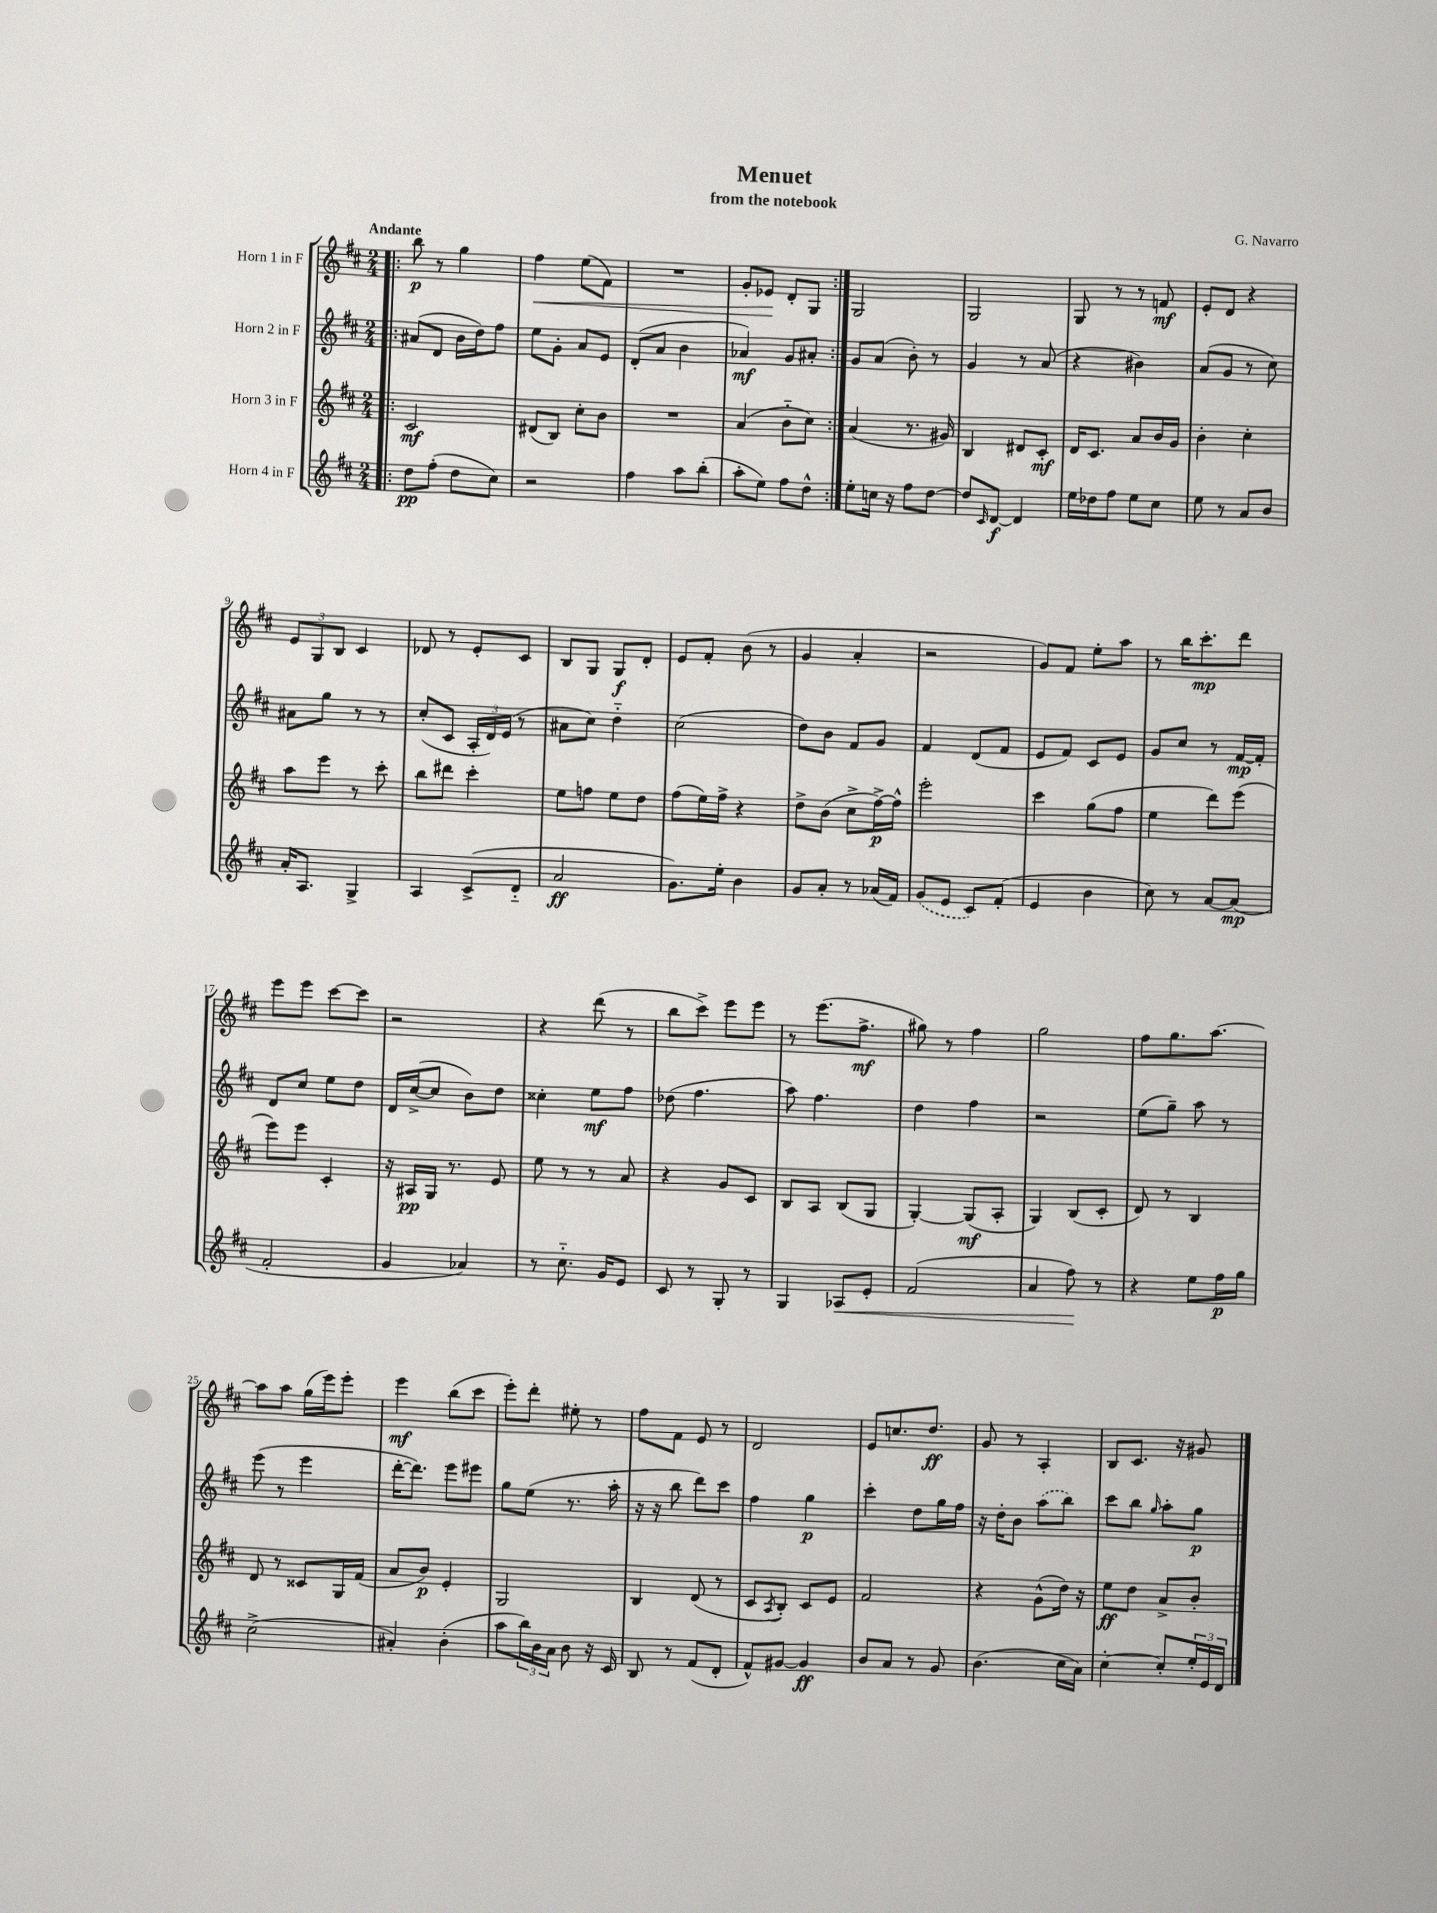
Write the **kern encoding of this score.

**kern	**kern	**kern	**kern
*staff4	*staff3	*staff2	*staff1
*clefG2	*clefG2	*clefG2	*clefG2
*k[f#c#]	*k[f#c#]	*k[f#c#]	*k[f#c#]
*M2/4	*M2/4	*M2/4	*M2/4
=!|:	=!|:	=!|:	=!|:
8dd	2c#	(8a#	8bb
(8ff#'	.	8d	8r
8dd	.	16b	4gg
.	.	16dd)	.
8cc#)	.	8ff#	.
=	=	=	=
2r	(8d#	8ee	4ff#
.	8B)	8g'	.
.	8cc#'	8a	(8ee
.	8b	8e	8f#)
=	=	=	=
4ff#	2r	(8d'	2r
.	.	8a	.
8aa	.	4b	.
(8bb'	.	.	.
=	=	=	=
8aa'	(4a	4a-)	8g'
8ee)	.	.	8e-
8ff#	8b'~	8g	8d'
8dd^^	8cc#)	8a#'	8G
=:|!	=:|!	=:|!	=:|!
8ee'	(4a	8g	2G
16cc	.	(8a	.
16r	.	.	.
8ff#	8.r	8b')	.
[8dd	.	8r	.
.	16g#)	.	.
=	=	=	=
8dd]	4B	4g	2G
16qqc#	.	.	.
[8d	.	.	.
4d]	8d#	8r	.
.	8c#'	(8a	.
=	=	=	=
16ee	16d	4r	8G
16dd-	8.c#	.	.
8ff#	.	.	8r
8ee	8a	4b#)	8r
8cc#	16b	.	8f
.	16g	.	.
=	=	=	=
8ee	4b'	(8a	8e'
8r	.	8g	8d
8a	4cc#'	8r	4r
8b	.	8cc#)	.
=	=	=	=
16a'	8aa	8a#	12e
8.A	.	.	.
.	.	.	12G
.	8eee	8gg	.
.	.	.	12B
4G^	8r	8r	4c#
.	8ccc#'	8r	.
=	=	=	=
4A	8bb	(8cc#'	8d-
.	8ddd#	8c#	8r
(8c#^	4ccc#'	24A'	8e'
.	.	24d)	.
.	.	(24e	.
8d'~	.	8r	8c#
=	=	=	=
2a	8ee	8a#	8B
.	8ff	8cc#)	8G
.	8ee	4dd'~	8G
.	8dd	.	8d'
=	=	=	=
8.g)	(8ff#	(2cc#	8e
.	16ee)	.	8f#'
16ee'	16ff#^	.	.
4b	4r	.	(8b
.	.	.	8r
=	=	=	=
8g	8dd^	8dd)	4g
8a'	(8b	8b	.
8r	8cc#^	8f#	4a'
(16a-	[16ff#^)	8g	.
16f#)	16ff#^^]	.	.
=	=	=	=
(8g	2eee'	4f#	2r
8e	.	.	.
8c#)	.	(8d	.
(8f#'	.	8f#	.
=	=	=	=
4e	4ccc#	8e	8g)
.	.	8f#)	8f#
4b	(8gg	8c#	8ee'
.	8ff#	8e	8aa
=	=	=	=
8cc#)	4ee	8g	8r
8r	.	8cc#	16bb
.	.	.	8.ccc#'
[8a	8ddd)	8r	.
(8a]	(8eee	[16f#	8ddd
.	.	16f#']	.
=	=	=	=
2f#'	8eee)	8d	8eee
.	8eee	8cc#	8eee
.	4c#'	8ee	[8ccc#
.	.	8dd	8ccc#]
=	=	=	=
4g	16r	16d	2r
.	16A#	([16cc#^	.
.	16G	8cc#]	.
.	8.r	.	.
4a-)	.	8b)	.
.	8e	8dd	.
=	=	=	=
8r	8ee	4cc##'	4r
8.cc#'~	8r	.	.
.	8r	8ee	(8ddd
16g	.	.	.
8e	8a	8ff#	8r
=	=	=	=
8c#	4r	(8dd-	8bb
8r	.	4.ff#	8ccc#^)
8G'	8g	.	8eee
8r	8c#	.	8eee
=	=	=	=
4G	8B	8aa)	8r
.	8A	4.ff#	(8.eee
8A-	(8B	.	.
.	.	.	8.ff#^
8e'	8G	.	.
=	=	=	=
(2f#	[4G')	4dd	8gg#)
.	.	.	8r
.	(8G]	4ff#	4ff#
.	8A'	.	.
=	=	=	=
4a	4G)	2r	2gg
8ff#)	(8B	.	.
8r	8c#'	.	.
=	=	=	=
4r	8d)	(8ee	8ff#
.	8r	8gg~)	8.gg
8ee	4B	8aa	.
.	.	.	[8.aa
16ff#	.	8r	.
16gg	.	.	.
=	=	=	=
(2cc#^	8d	(8eee	8aa]
.	8r	8r	8aa
.	8c##	4eee	(16gg
.	.	.	16eee)
.	16G	.	8eee'
.	(16f#	.	.
=	=	=	=
4a#')	8a	[16ddd'	4eee
.	.	8.ddd])	.
.	8b)	.	.
(4b'	4e'	8eee	(8bb
.	.	8eee#	8ccc#
=	=	=	=
8aa	2G	8gg	8eee')
24bb)	.	(8ee	8ddd'
24b	.	.	.
24a	.	.	.
8b	.	8.r	8ee#'
16r	.	.	8r
16c#	.	16aa'	.
=	=	=	=
8B	4B	16r	8ff#
.	.	16r	.
8r	.	8bb	8f#
(8f#	(8d	8ddd)	8e
8d'	8r	8ccc#	8r
=	=	=	=
8f#^^)	8c#	4ff#	2d
.	8qA	.	.
[8g#	8B')	.	.
4g#]	8c#	4gg	.
.	8e	.	.
=	=	=	=
8b	2f#	4ccc#'	8e
8a	.	.	8.cc
8r	.	8dd	.
.	.	.	8.dd
8g	.	16gg	.
.	.	16ff#	.
=	=	=	=
(4.b	4r	16r	8g
.	.	16dd'	.
.	.	8b	8r
.	(8g^^	(8aa	4A'
16cc#	16dd)	8bb)	.
16a)	16r	.	.
=	=	=	=
[4cc#'	8ee	8ccc#	8B
.	8dd	8bb	8.c#
.	.	16qqgg	.
8cc#']	8a^	8aa'	.
.	.	.	16r
24ee'	8b'	8gg	8g#
24e	.	.	.
24d	.	.	.
==	==	==	==
*-	*-	*-	*-
